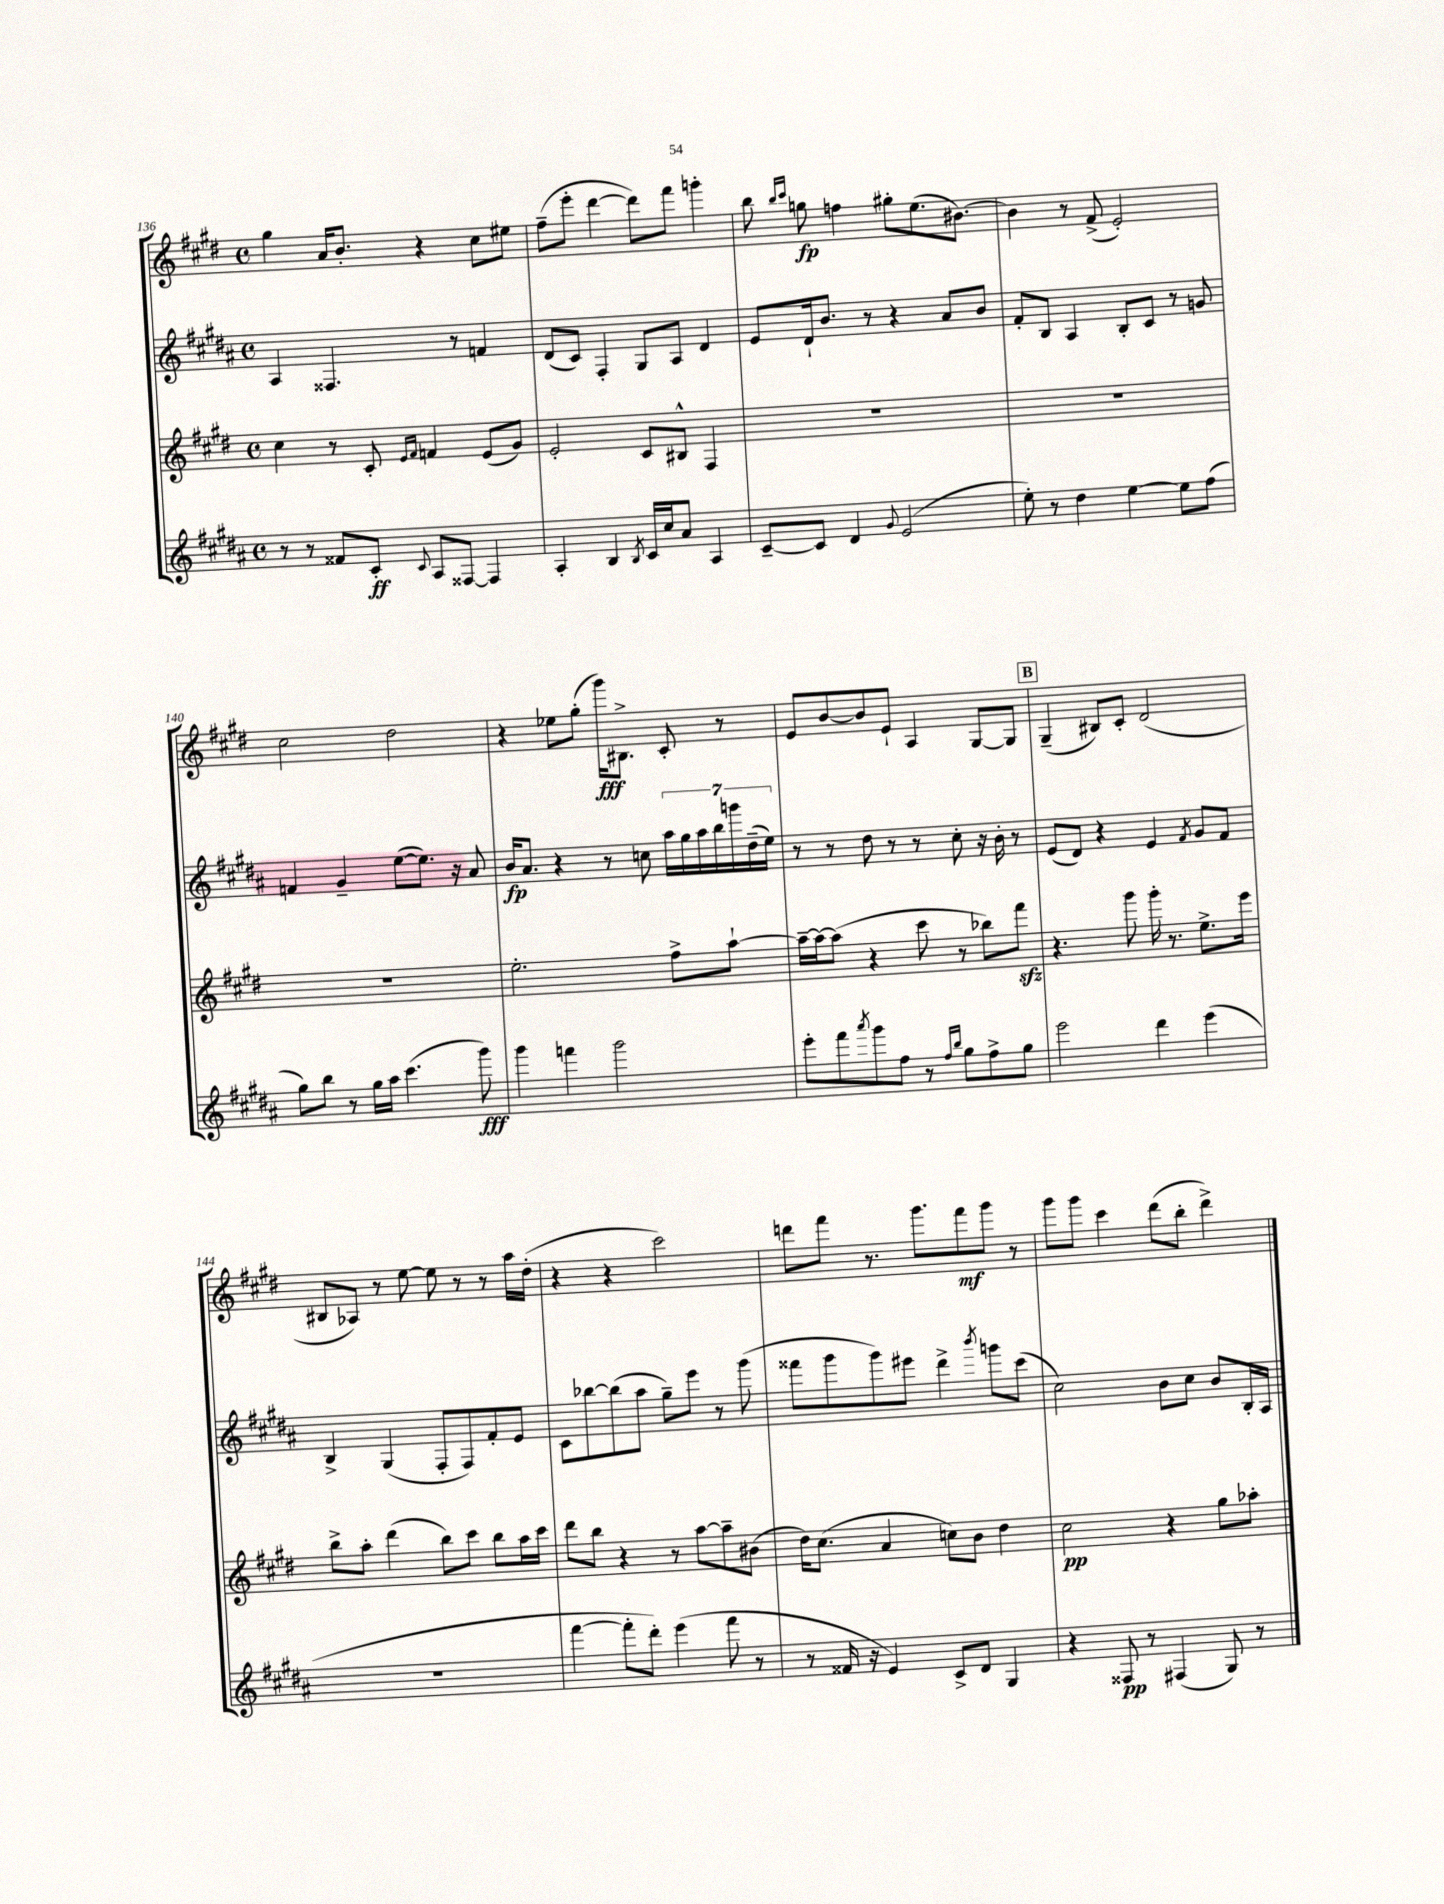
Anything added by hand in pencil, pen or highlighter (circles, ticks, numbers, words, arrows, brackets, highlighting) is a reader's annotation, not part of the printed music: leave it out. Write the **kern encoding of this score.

**kern	**dynam	**kern	**dynam	**kern	**dynam	**kern	**dynam
*part4	*part4	*part3	*part3	*part2	*part2	*part1	*part1
*staff4	*staff4	*staff3	*staff3	*staff2	*staff2	*staff1	*staff1
*clefG2	*	*clefG2	*	*clefG2	*	*clefG2	*
*k[f#c#g#d#a#]	*	*k[f#c#g#d#]	*	*k[f#c#g#d#a#]	*	*k[f#c#g#d#]	*
*M4/4	*	*M4/4	*	*M4/4	*	*M4/4	*
*met(c)	*	*met(c)	*	*met(c)	*	*met(c)	*
=136	=136	=136	=136	=136	=136	=136	=136
8r	.	4cc#\	.	4A#/	.	4gg#\	.
8r	.	.	.	.	.	.	.
8f##X/L	.	8r	.	4.F##X/	.	16a/KL	.
.	.	.	.	.	.	8.b'/J	.
8c#'/J	ff	8c#'/	.	.	.	.	.
.	.	16qqe/LL	.	.	.	.	.
8qqc#/	.	16qqf#/JJ	.	.	.	.	.
8A#/L	.	4fn/	.	.	.	4r	.
[8F##X/J	.	.	.	8r	.	.	.
4F##/]	.	(8e/L	.	4fn/	.	8cc#\L	.
.	.	8g#/J)	.	.	.	8ee#X\J	.
=137	=137	=137	=137	=137	=137	=137	=137
4A#'/	.	2e'/	.	(8d#/L	.	(8ff#~\L	.
.	.	.	.	8c#/J)	.	8eee'\J	.
4B/	.	.	.	4F#'/	.	[4ddd#\	.
8qB/	.	.	.	.	.	.	.
16c#/LL	.	8c#/L	.	8G#/L	.	8ddd#\L])	.
16cc#/J	.	.	.	.	.	.	.
8a#/J	.	8B#X^^/J	.	8A#/J	.	8fff#\J	.
4A#/	.	4F#/	.	4d#/	.	4gggn'\	.
=138	=138	=138	=138	=138	=138	=138	=138
[8c#~/L	.	1r	.	8e/L	.	8bb\	.
.	.	.	.	.	.	16qqbb/LL	.
.	.	.	.	.	.	16qqccc#/JJ	.
8c#/J]	.	.	.	16d#`/k	.	8ggn\	fp
.	.	.	.	8.b/J	.	.	.
4d#/	.	.	.	.	.	4ffn\	.
.	.	.	.	8r	.	.	.
8qqg#/	.	.	.	.	.	.	.
(2e/	.	.	.	4r	.	8gg#X'\L	.
.	.	.	.	.	.	(8.ee\	.
.	.	.	.	8a#/L	.	.	.
.	.	.	.	.	.	[8.b#X\J)	.
.	.	.	.	8b/J	.	.	.
=139	=139	=139	=139	=139	=139	=139	=139
8ee'\)	.	1r	.	8f#'/L	.	4b#\]	.
8r	.	.	.	8B/J	.	.	.
4dd#\	.	.	.	4A#/	.	8r	.
.	.	.	.	.	.	(8f#^/	.
[4ee\	.	.	.	8B'/L	.	2e'/)	.
.	.	.	.	8c#/J	.	.	.
8ee\L]	.	.	.	8r	.	.	.
(8ff#\J	.	.	.	8gn/	.	.	.
!!LO:LB:g=z
=140	=140	=140	=140	=140	=140	=140	=140
8gg#\L)	.	1r	.	4fn/	.	2cc#\	.
8bb\J	.	.	.	.	.	.	.
8r	.	.	.	4g#~/	.	.	.
16gg#\LL	.	.	.	.	.	.	.
16aa#\JJ	.	.	.	.	.	.	.
(4.ccc#\	.	.	.	([8ee\L	.	2dd#\	.
.	.	.	.	8.ee\J])	.	.	.
.	.	.	.	16r	.	.	.
8ggg#\)	fff	.	.	8a#/	.	.	.
=141	=141	=141	=141	=141	=141	=141	=141
4ggg#\	.	2.ee'\	.	16b/KL	fp	4r	.
.	.	.	.	8.a#/J	.	.	.
4fffn\	.	.	.	4r	.	8ee-X\L	.
.	.	.	.	.	.	(8gg#'\J	.
2ggg#\	.	.	.	8r	.	16ggg#\KL)	fff
.	.	.	.	.	.	8.B#X^\J	.
.	.	.	.	8ccn\	.	.	.
.	.	8ff#^\L	.	28aa#\LL	.	8c#'/	.
.	.	.	.	28gg#\	.	.	.
.	.	.	.	28aa#\	.	.	.
.	.	.	.	28bb\	.	.	.
.	.	[8aa`\J	.	.	.	8r	.
.	.	.	.	28gggn\	.	.	.
.	.	.	.	(28dd#~\	.	.	.
.	.	.	.	28ee\JJ)	.	.	.
=142	=142	=142	=142	=142	=142	=142	=142
8eee'\L	.	16aa~\LL_	.	8r	.	8e/L	.
.	.	16aa\J_	.	.	.	.	.
8fff#\	.	(8aa\J]	.	8r	.	[8b/	.
8qaaa#/	.	.	.	.	.	.	.
8ggg#\	.	4r	.	8dd#\	.	8b/]	.
8ff#\J	.	.	.	8r	.	8e`/J	.
8r	.	8ccc#\	.	8r	.	4A/	.
16qqff#/LL	.	.	.	.	.	.	.
16qqbb/JJ	.	.	.	.	.	.	.
8gg#\L	.	8r	.	8cc#'\	.	.	.
8ff#^\	.	8bb-X\L)	.	16r	.	[8G#/L	.
.	.	.	.	16b'\	.	.	.
8gg#\J	.	8fff#zz\J	.	8r	.	8G#/J]	.
!!LO:REH:place=s1:t=B
=143	=143	=143	=143	=143	=143	=143	=143
2eee\	.	4.r	.	(8e/L	.	(4G#~/	.
.	.	.	.	8d#/J)	.	.	.
.	.	.	.	4r	.	8B#X/L)	.
.	.	8ggg#\	.	.	.	8c#'/J	.
4ddd#\	.	16ggg#'\	.	4e/	.	(2d#/	.
.	.	8.r	.	.	.	.	.
.	.	.	.	8qf#/	.	.	.
(4eee\	.	8.ee^\L	.	8g#/L	.	.	.
.	.	.	.	8f#/J	.	.	.
.	.	16eee\Jk	.	.	.	.	.
!!LO:LB:g=z
=144	=144	=144	=144	=144	=144	=144	=144
1r	.	8bb^\L	.	4B^/	.	8B#X/L	.
.	.	8aa'\J	.	.	.	8A-X/J)	.
.	.	(4ddd#\	.	(4G#/	.	8r	.
.	.	.	.	.	.	[8ee\	.
.	.	8bb\L)	.	8F#'/L	.	8ee\]	.
.	.	8ccc#\J	.	8F#/)	.	8r	.
.	.	8bb\L	.	8f#'/	.	8r	.
.	.	16aa\L	.	8e/J	.	16aa\LL	.
.	.	16ccc#\JJ	.	.	.	(16dd#'\JJ	.
=145	=145	=145	=145	=145	=145	=145	=145
[4fff#\	.	8ddd#\L	.	8c#\L	.	4r	.
.	.	8bb\J	.	[8bb-X\	.	.	.
8fff#'\L]	.	4r	.	(8bb-\]	.	4r	.
8ddd#'\J)	.	.	.	8aa#\J	.	.	.
(4eee\	.	8r	.	8gg#~\L)	.	2ccc#\)	.
.	.	[8aa\L	.	8eee\J	.	.	.
8fff#\	.	8aa~\]	.	8r	.	.	.
8r	.	(8b#X\J	.	(8ggg#\	.	.	.
=146	=146	=146	=146	=146	=146	=146	=146
8r	.	16dd#\KL)	.	8fff##X\L	.	8dddn\L	.
.	.	(8.cc#\J	.	.	.	.	.
16f##X/	.	.	.	8ggg#\	.	8fff#\J	.
16r	.	.	.	.	.	.	.
4e/)	.	4a/	.	8ggg#\)	.	8.r	.
.	.	.	.	8eee#X\J	.	.	.
.	.	.	.	.	.	8.ggg#\L	.
8c#^/L	.	8ccn\L)	.	4ddd#^\	.	.	.
8d#/J	.	8b\J	.	.	.	8fff#\	mf
.	.	.	.	8qbbb/	.	.	.
4G#/	.	4dd#\	.	8gggn\L	.	8ggg#\J	.
.	.	.	.	(8ccc#\J	.	8r	.
=147	=147	=147	=147	=147	=147	=147	=147
4r	.	2cc#\	pp	2cc#\)	.	8ggg#\L	.
.	.	.	.	.	.	8ggg#\J	.
8F##X/	pp	.	.	.	.	4ccc#\	.
8r	.	.	.	.	.	.	.
(4F#X/	.	4r	.	8b\L	.	(8ddd#\L	.
.	.	.	.	8cc#\J	.	8bb'\J	.
8G#/)	.	8gg#\L	.	8b/L	.	4ddd#^\)	.
8r	.	8aa-X'\J	.	16B'/L	.	.	.
.	.	.	.	16A#/JJ	.	.	.
==	==	==	==	==	==	==	==
*-	*-	*-	*-	*-	*-	*-	*-
